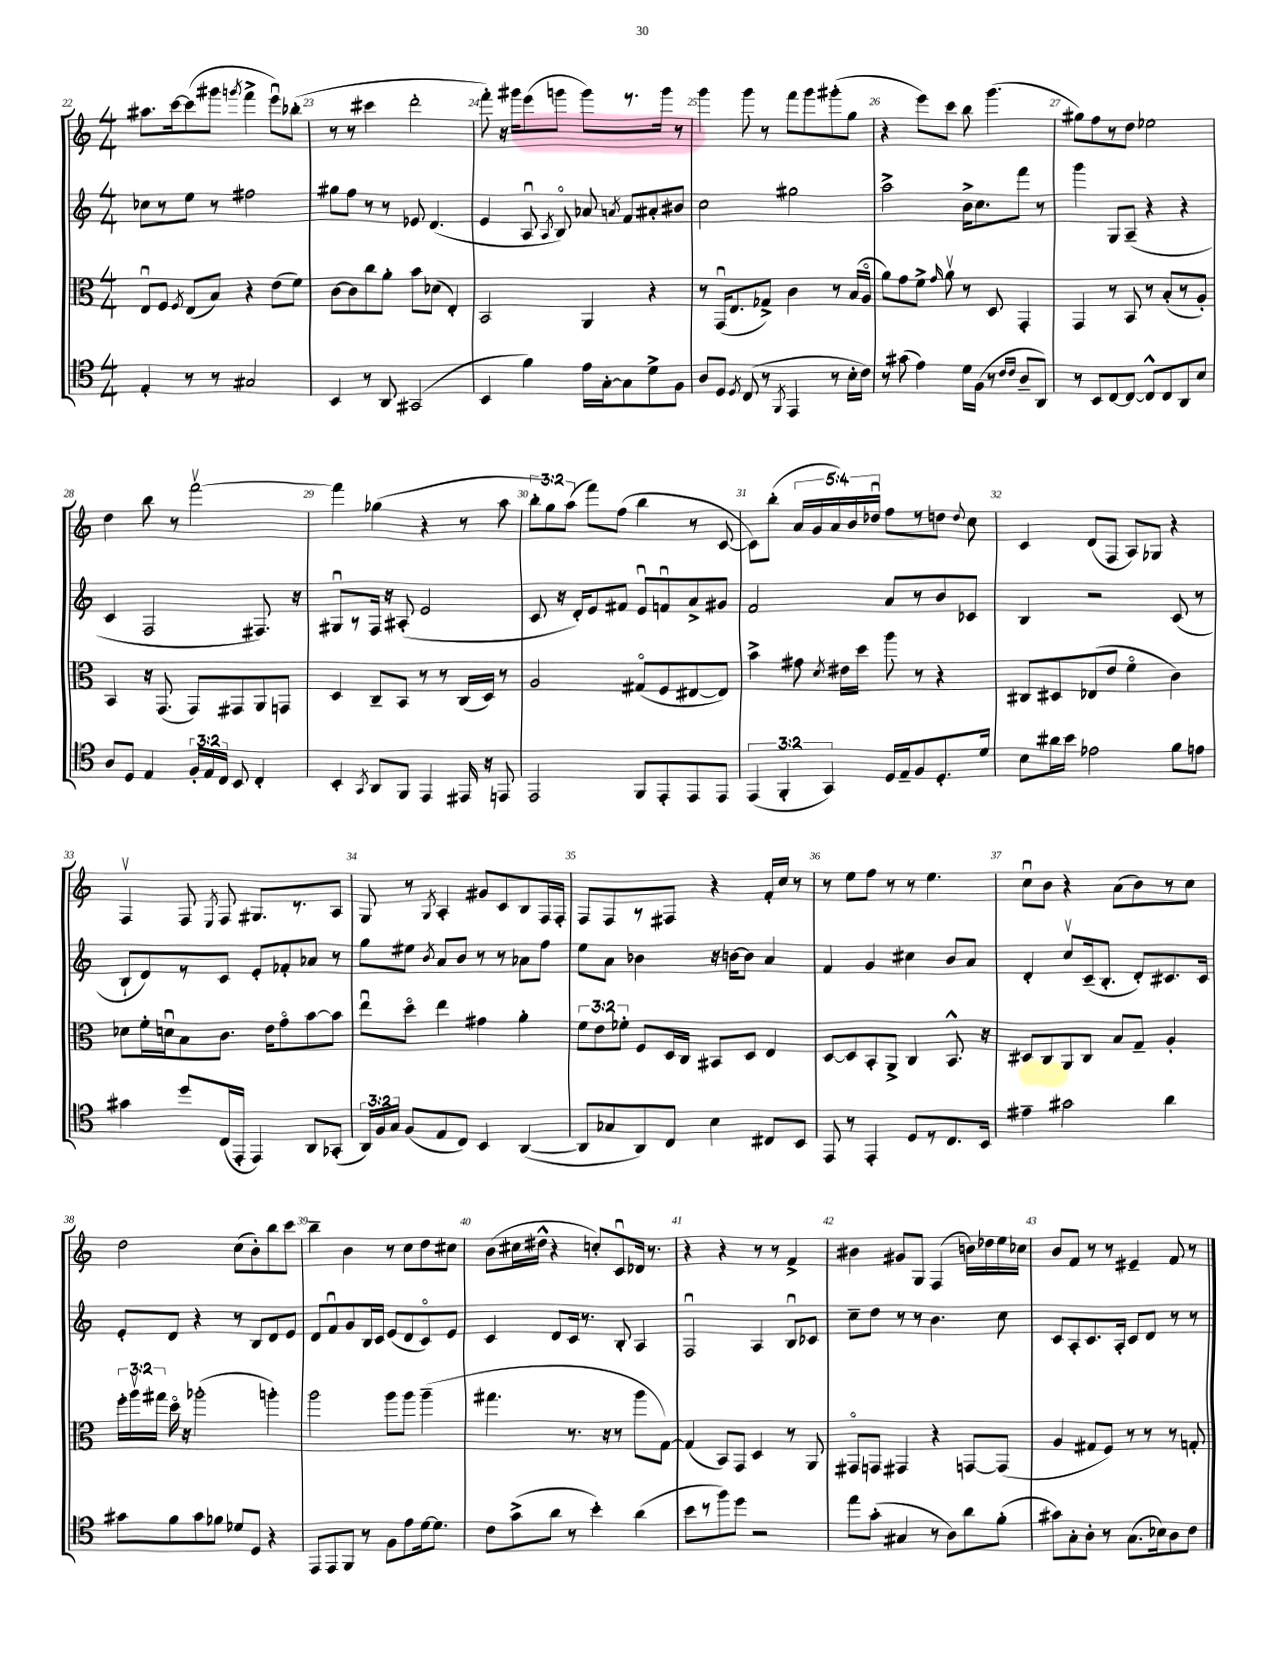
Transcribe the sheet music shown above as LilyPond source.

<<
\new StaffGroup <<
\new Staff = "s0" {
    \clef treble \key c \major \numericTimeSignature \time 4/4 \override Staff.TupletNumber.text = #tuplet-number::calc-fraction-text
    \autoBeamOff ais''8.[ c'''16~ c'''8( gis'''8] \acciaccatura { g'''8 } f'''4-> e'''8[\downbow) bes''8]-.( |
    r8 r8 cis'''4 d'''2-. |
    f'''8-.) r16 gis'''16[ e'''8( g'''8] g'''8[) r8. g'''16] r8 |
    g'''4 g'''8 r8 f'''8[ g'''8 gis'''8-.( g''8] |
    r4 e'''8[) c'''8] b''8 g'''4.( |
    gis''8[) f''8 r8 d''8] ees''2 |
    d''4 b''8 r8 f'''2~\upbow |
    f'''4 ges''4( r4 r8 a''8 |
    \tuplet 3/2 { b''8[-. g''8) a''8]( } f'''8[) f''8]( b''4 r8 c'8~ |
    c'8[) b''8]-.( \tuplet 5/4 { a'16[ g'16 a'16) b'16 des''16]\downbow } f''8[ r8 d''8] \appoggiatura { d''8 } c''8 |
    c'4 d'8[( f8] a8[) ges8] r4 |
    f4\upbow f8 \acciaccatura { e8 } f8 gis8.[ r8. a8] |
    g8 r8 \acciaccatura { g8 } a4-. gis'8[ c'8 b8 f16 f16]-. |
    f8[ f8 r8 fis8] r4 f'16[-. c''16] r8 |
    r8 e''8[ f''8] r8 r8 e''4. |
    c''8[\downbow b'8] r4 a'8[( b'8) r8 c''8] |
    d''2 c''8[( b'8-.) b''8 c'''8] |
    b''4-- b'4 r8 c''8[ d''8 cis''8] |
    b'8[( cis''16 dis''16]-^ r4 c''8[-.) c'8\downbow des'16] r8. |
    r4 r4 r8 r8 f'4-> |
    bis'4 gis'8[ g8] f4( b'16[) des''16 e''16 ces''16] |
    b'8[ f'8] r8 r8 eis'4-- f'8 r8 \bar "|." |
}
\new Staff = "s1" {
    \clef treble \key c \major \numericTimeSignature \time 4/4
    \autoBeamOff ces''8[ r8 e''8] r8 fis''2 |
    gis''8[ f''8] r8 r8 ees'8 d'4.( |
    e'4 a8\downbow \acciaccatura { a8 } b8\flageolet) aes'8 \acciaccatura { a'8 } f'8[ ais'8-. bis'8] |
    c''2 gis''2 |
    a''2-> b'16[-> c''8. f'''8] r8 |
    g'''4 g8[ a8]--( r4 r4 |
    c'4 f2 fis8.) r16 |
    gis8[\downbow r8 f16] r16 ais8-.( e'2 |
    c'8 r16 d'16[-.) e'8 fis'8] e'8[\downbow f'8\downbow a'8-> gis'8] |
    f'2 a'8[ r8 b'8 ces'8] |
    b4 r2 c'8( r8 |
    b8[-! d'8) r8 c'8] e'8[-. fes'8-. aes'8] r8 |
    g''8[ eis''8] \acciaccatura { b'8 } a'8[ b'8] r8 r8 aes'8[ f''8] |
    e''8[ a'8] bes'4 r16 b'16[~ b'8] a'4 |
    f'4 g'4 cis''4 b'8[ a'8] |
    d'4-. c''8[\upbow c'16--( b8.]-. d'8[-.) cis'8. cis'16] |
    e'8[-. d'8] r4 r8 b8[ d'8 e'8] |
    d'8[ f'8\downbow g'8 b16 c'16] e'8[( d'8 c'8\flageolet) e'8] |
    c'4 d'8[ c'16] r8. b8-. a4 |
    f2\downbow a4 b8[\downbow ces'8] |
    c''8[-- d''8] r8 r8 b'4. c''8 |
    c'8[ a8-. c'8. a16]-. c'8[ d'8] r8 r8 \bar "|." |
}
\new Staff = "s2" {
    \clef alto \key c \major \numericTimeSignature \time 4/4 \override Staff.TupletNumber.text = #tuplet-number::calc-fraction-text
    \autoBeamOff e8[\downbow f8] \acciaccatura { f8 } e8[( b8]) r4 e'8[( f'8]) |
    c'8[~ c'8 c''8 a'8]-. b'8[ des'8]( e4-.) |
    b,2 a,4 r4 |
    r8 g,16[\downbow( e8. ges8]->) c'4 r8 b16[( a16]\flageolet |
    a'8[) g'8 f'8]-> \grace { g'16 } a'8\upbow r8 d8 g,4-. |
    g,4 r8 b,8 r8 b8[-.( r8 a8]-.) |
    b,4 r16 g,8.( g,8[) gis,8 a,8 g,8] |
    d4 c8[-- b,8] r8 r8 c16[( d16]) r8 |
    a2 gis8[\flageolet( f8 eis8~ eis8]) |
    b'4-> gis'8 \acciaccatura { d'8 } eis'16[ d''16] a''8 r8 r4 |
    cis8[ dis8 ees8( e'8] f'4\flageolet c'4) |
    des'8[ f'16-. d'16\downbow b8 c'8.] e'16[ g'8\flageolet b'8~ b'8] |
    e''8[\downbow d''8]\flageolet e''4 gis'4 a'4-. |
    \tuplet 3/2 { f'8[ e'8 fes'8]-. } f8[ d16 c16] bis,8[ d8] e4 |
    d8[~ d8 b,8-. a,8]-> c4 b,8.-^ r16 |
    dis8[ c8 a,8 c8] b8[ g8]-- a4-. |
    \tuplet 3/2 { f''16[-. a''16\upbow gis''16] } d''16\flageolet r16 aes''2-.( a''4-.) |
    a''2 a''8[ a''8] a''4--( |
    gis''4. r8. r16 r8 a''8[ g8]~) |
    g4( b,8[) g,8] d4 r8 a,8 |
    gis,8[\flageolet g,8] gis,4 r4 g,8[~ g,8]( |
    a4 gis8[ f8]) r8 r8 r8 g8-. \bar "|." |
}
\new Staff = "s3" {
    \clef tenor \key c \major \numericTimeSignature \time 4/4 \override Staff.TupletNumber.text = #tuplet-number::calc-fraction-text
    \autoBeamOff e4-. r8 r8 gis2 |
    b,4 r8 a,8 gis,2( |
    b,4 f'4) e'16[ g16~-. g8 d'8-> f8] |
    a8[ d8] \acciaccatura { d8 } c8( r8 \acciaccatura { f,8 } e,4 r8 b16[-. c'16]) |
    r8 gis'8( e'4) d'16[ f16]( r8 \grace { c'16[ c'16] } a8[-- a,8]) |
    r8 b,8[ c8~ c8]~ c8[-^ c8 a,8 b8] |
    a8[ d8] e4 \tuplet 3/2 { f16[-. e16 c16] } b,8 c4-. |
    b,4-. \acciaccatura { g,8 } a,8[ f,8] e,4 eis,16 r16 e,8 |
    e,2 f,8[ e,8-. e,8 e,8] |
    \tuplet 3/2 { e,4( f,4-. g,4) } d16[ e16-- f8 d8.-. d'16] |
    b8[ ais'16 b'16] ees'2 f'8[ e'8] |
    gis'4 d''8[ c16( e,16]-. e,4) a,8[ ges,8]-.( |
    \tuplet 3/2 { a,16[) f16 g16] } f8[( e8 c8]) b,4 a,4~( |
    a,8[ ges8 a,8) c8] b4 cis8[ b,8] |
    e,8 r8 e,4-. d8[ r8 c8. b,16] |
    eis'4-- gis'2 a'4 |
    gis'8[ f'8 gis'8 fes'8] des'8[ d8] r4 |
    e,8[ e,8 f,8] r8 f8[ e'8 d'16~ d'8.] |
    c'8[ g'8->( a'8] r8 b'4-.) a'4( |
    b'8[ r8 f''8) d''8] r2 |
    e''8[ g'8]-.( gis4 r8 a8[) a'8 f'8]-.( |
    gis'8[) g8-. a8]-. r8 g8.[( bes16) a8 c'8] \bar "|." |
}
>>
>>
\layout { \context { \Score currentBarNumber = #22 \override BarNumber.break-visibility = ##(#f #t #t) barNumberVisibility = #all-bar-numbers-visible } }
